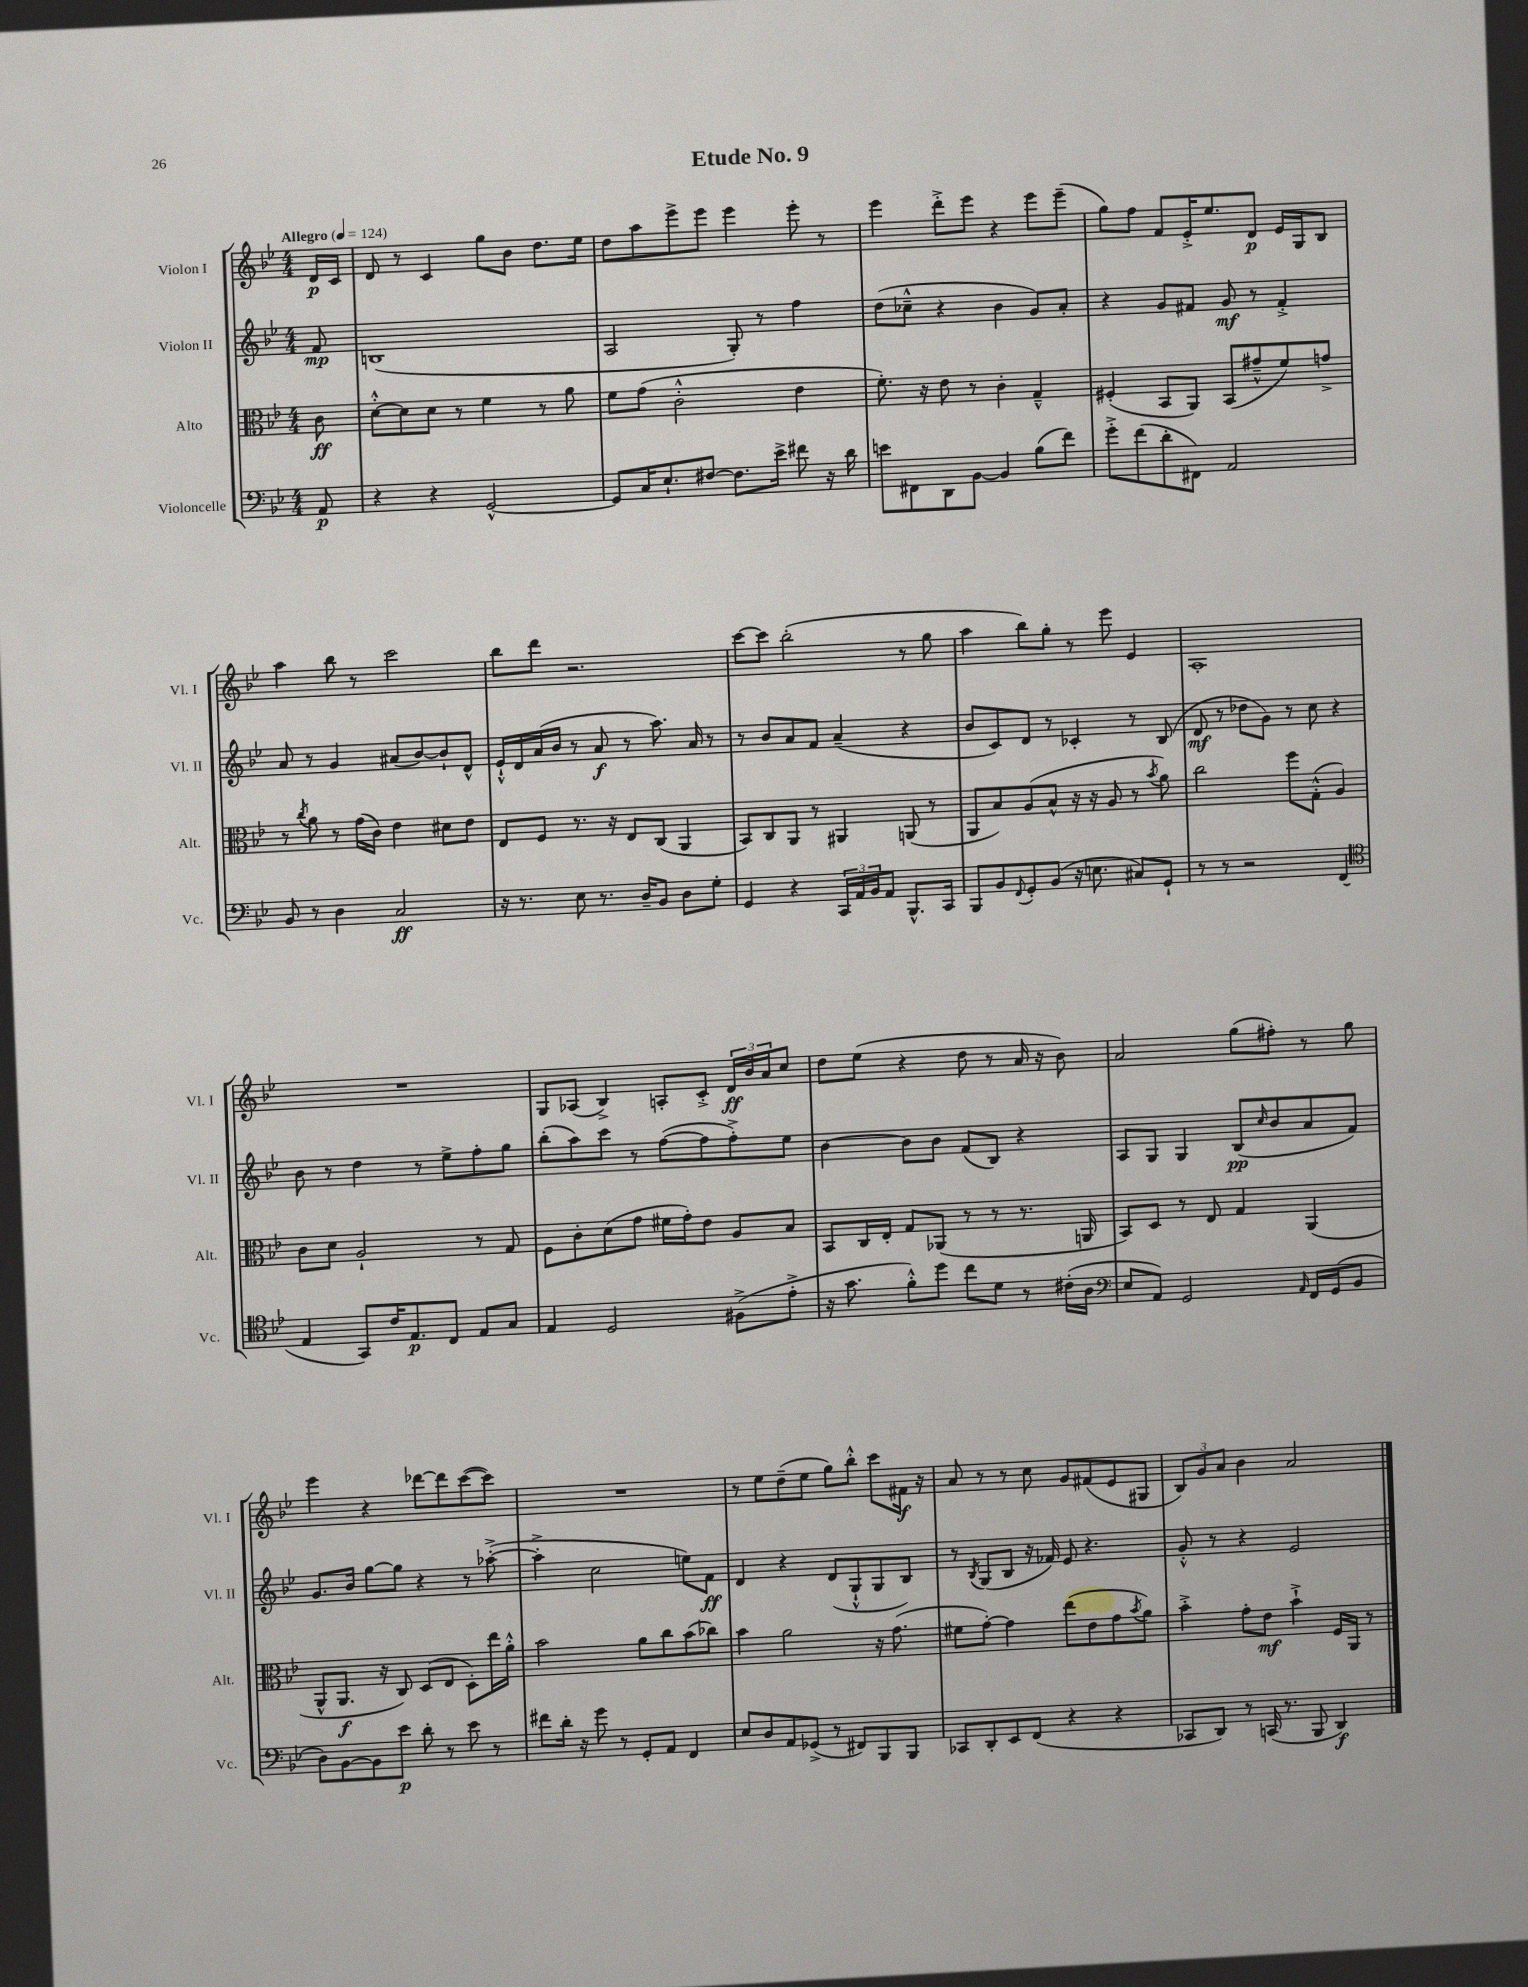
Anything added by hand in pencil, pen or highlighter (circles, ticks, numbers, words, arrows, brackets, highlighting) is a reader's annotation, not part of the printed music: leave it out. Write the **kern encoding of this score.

**kern	**kern	**kern	**kern
*staff4	*staff3	*staff2	*staff1
*clefF4	*clefC3	*clefG2	*clefG2
*k[b-e-]	*k[b-e-]	*k[b-e-]	*k[b-e-]
*M4/4	*M4/4	*M4/4	*M4/4
*MM124	*MM124	*MM124	*MM124
8AA	8c	8f	16d
.	.	.	16c
=	=	=	=
4r	[8d'^^	(1B	8d
.	8d]	.	8r
4r	8d	.	4c
.	8r	.	.
[2GG^^	4f	.	8gg
.	.	.	8b-
.	8r	.	8.dd
.	8a	.	.
.	.	.	16ee-
=	=	=	=
8GG]	8f	2A	8dd
16C	(8g	.	8aa
8.E-`	.	.	.
.	2c'^^	.	8eee-^
[8F#	.	.	8eee-
8.F#]	.	8G')	4eee-
.	.	8r	.
16e-^	.	.	.
8f#	4e-	4ff	8eee-'
16r	.	.	8r
16d	.	.	.
=	=	=	=
8e	8.f')	(8dd	4eee-
8FF#	.	8cc-~^^	.
.	16r	.	.
8DD	8e-	4r	8ddd'^
[8BB-	8r	.	8eee-
4BB-]	4c'	4b-	4r
(8B-	4G~^^	8g)	8eee-
8f)	.	8a'	(8eee-~
=	=	=	=
8g'^	(4F#'	4r	8gg)
(8f	.	.	8ff
8d'	8BB-	8g	8f
8FF#)	8AA)	8f#	16e-'^
.	.	.	8.ee-
2AA	(8BB-	8g	.
.	8g#~^^	8r	8d
.	8f)	4f#'^	16e-
.	.	.	16G
.	8g^	.	8B-
=	=	=	=
8BB-	8r	8a	4aa
.	8qcc	.	.
8r	8a	8r	.
4D	8r	4g	8bb-
.	(16g	.	8r
.	16c)	.	.
2C	4e-	(8a#	2ccc
.	.	[8b-)	.
.	8d#	8b-`]	.
.	8e-	8d^^	.
=	=	=	=
16r	8E-	16e-`^^	8bb-
8.r	.	16d	.
.	8F	(16a	8ddd
.	.	16b-	.
8E-	8.r	8r	2.r
8.r	.	8a	.
.	16r	.	.
.	8E-	8r	.
16D~	.	.	.
8BB-	(8C	8.aa)	.
8D	4AA	.	.
.	.	16a	.
8G'	.	8r	.
=	=	=	=
4GG	8BB-)	8r	[8ccc
.	8C	8b-	8ccc]
4r	8AA	8a	(2bb-'
.	8r	8f	.
24CC	4AA#	(4a~	.
24AA	.	.	.
24BB-	.	.	.
8AA	.	.	.
8.BBB-^^	(8AA	4r	8r
.	8r	.	8gg
16CC	.	.	.
=	=	=	=
8BBB-	8AA	8b-	4aa
8BB-	8B-)	8c)	.
8qqFF	.	.	.
8GG'	(8A	8d	8bb-)
(8BB-	8B-^^	8r	8gg'
16r	16r	4c-'	8r
8.E	16r	.	.
.	8A	.	8eee-
8C#)	8r	8r	4e-
.	8qb-	.	.
8GG`	8a)	(8B-	.
=	=	=	=
8r	2cc	8d	1A'
8r	.	8r	.
2r	.	8dd-	.
.	.	8g)	.
.	8ff	8r	.
.	(8G'^^	8cc	.
(4FF	4A)	4r	.
=	=	=	=
*clefC4	*	*	*
4E-	8c	8b-	1r
.	8d	8r	.
8GG)	2A`	4dd	.
16c	.	.	.
8.E-	.	.	.
.	.	8r	.
8C	.	8ee-^	.
8E-	8r	8ff'	.
8G	8G	8gg	.
=	=	=	=
4E-	8F	(8bb-'	8G
.	8c'	8aa)	(8A-
2D	(8d	8ccc	4B-^)
.	8g	8r	.
.	16f#	([8ff	8A'
.	16g')	.	.
.	8e-	8ff]	8c'^
(8F#^	8A	8ff'^)	24d
.	.	.	24b-
.	.	.	24a
8e-'^	8B-	8ee-	8cc
=	=	=	=
16r	8BB-	[4b-	8dd
8.g	.	.	.
.	16C	.	(8ee-
.	16E-'	.	.
8f'^^)	8G	8b-]	4r
8dd	(8AA-	8b-	.
8cc	8r	(8f	8dd
8d	8r	8B-)	8r
8r	8.r	4r	16a
.	.	.	16r
(16c#'	.	.	8b-)
16A	16AA	.	.
=	=	=	=
*clefF4	*	*	*
8E-	8BB-)	8A	2a
8AA)	8D	8G	.
2GG	8r	4G	.
.	8E-	.	.
.	4G	(8B-	(8gg
.	.	16qqcc	.
.	.	8b-	8ff#')
16qqAA	.	.	.
16FF	(4AA	8a	8r
(16GG	.	.	.
8BB-	.	8f)	8gg
=	=	=	=
8D)	8AA^^	8.g	4eee-
[8BB-	8.AA	.	.
.	.	16b-	.
8BB-]	.	[8gg	4r
.	16r	.	.
8e-	8C)	8gg]	.
8d'	(8D	4r	[8ddd-
8r	8E-	.	8ddd-]
8e-	8D')	8r	([8ccc
8r	16ee-	([8aa-'^	8ccc])
.	16a'^^	.	.
=	=	=	=
8f#	2b-	4aa-'^]	1r
16d'	.	.	.
16r	.	.	.
8g	.	2cc	.
8r	.	.	.
8GG'	8a	.	.
8AA	8cc	.	.
4FF	(8b-	8ee)	.
.	8cc-)	8f	.
=	=	=	=
8E-	4b-	4d	8r
8D	.	.	8ee-
8AA	2a	4r	(8dd~
(8GG-^	.	.	8ee-
8r	.	(8d	8gg)
8FF#)	.	8G`^^	8bb-'^^
8BBB-	16r	8G	8ccc
.	(8.g	.	.
8BBB-	.	8B-)	16f#
.	.	.	16r
=	=	=	=
8CC-	8f#	8r	8a
.	.	8qB-	.
8DD'	[8g')	(8G	8r
8EE-	4g]	8B-	8r
(8FF	.	16r	8cc
.	.	16f-)	.
4r	(8ee-	8e-	8g
.	8e-	4.r	(8f#
4r	8g	.	8e-
.	8qb-	.	.
.	8a)	.	8G#
=	=	=	=
8CC-	4b-'^	8g'^^	12B-)
.	.	.	12g
8DD)	.	8r	.
.	.	.	12a
8r	8g'	4r	4b-
(16CC	8e-	.	.
8.r	.	.	.
.	4b-`^	2e-	2a
8BBB-	.	.	.
4DD)	16F	.	.
.	16AA	.	.
.	8r	.	.
==	==	==	==
*-	*-	*-	*-
